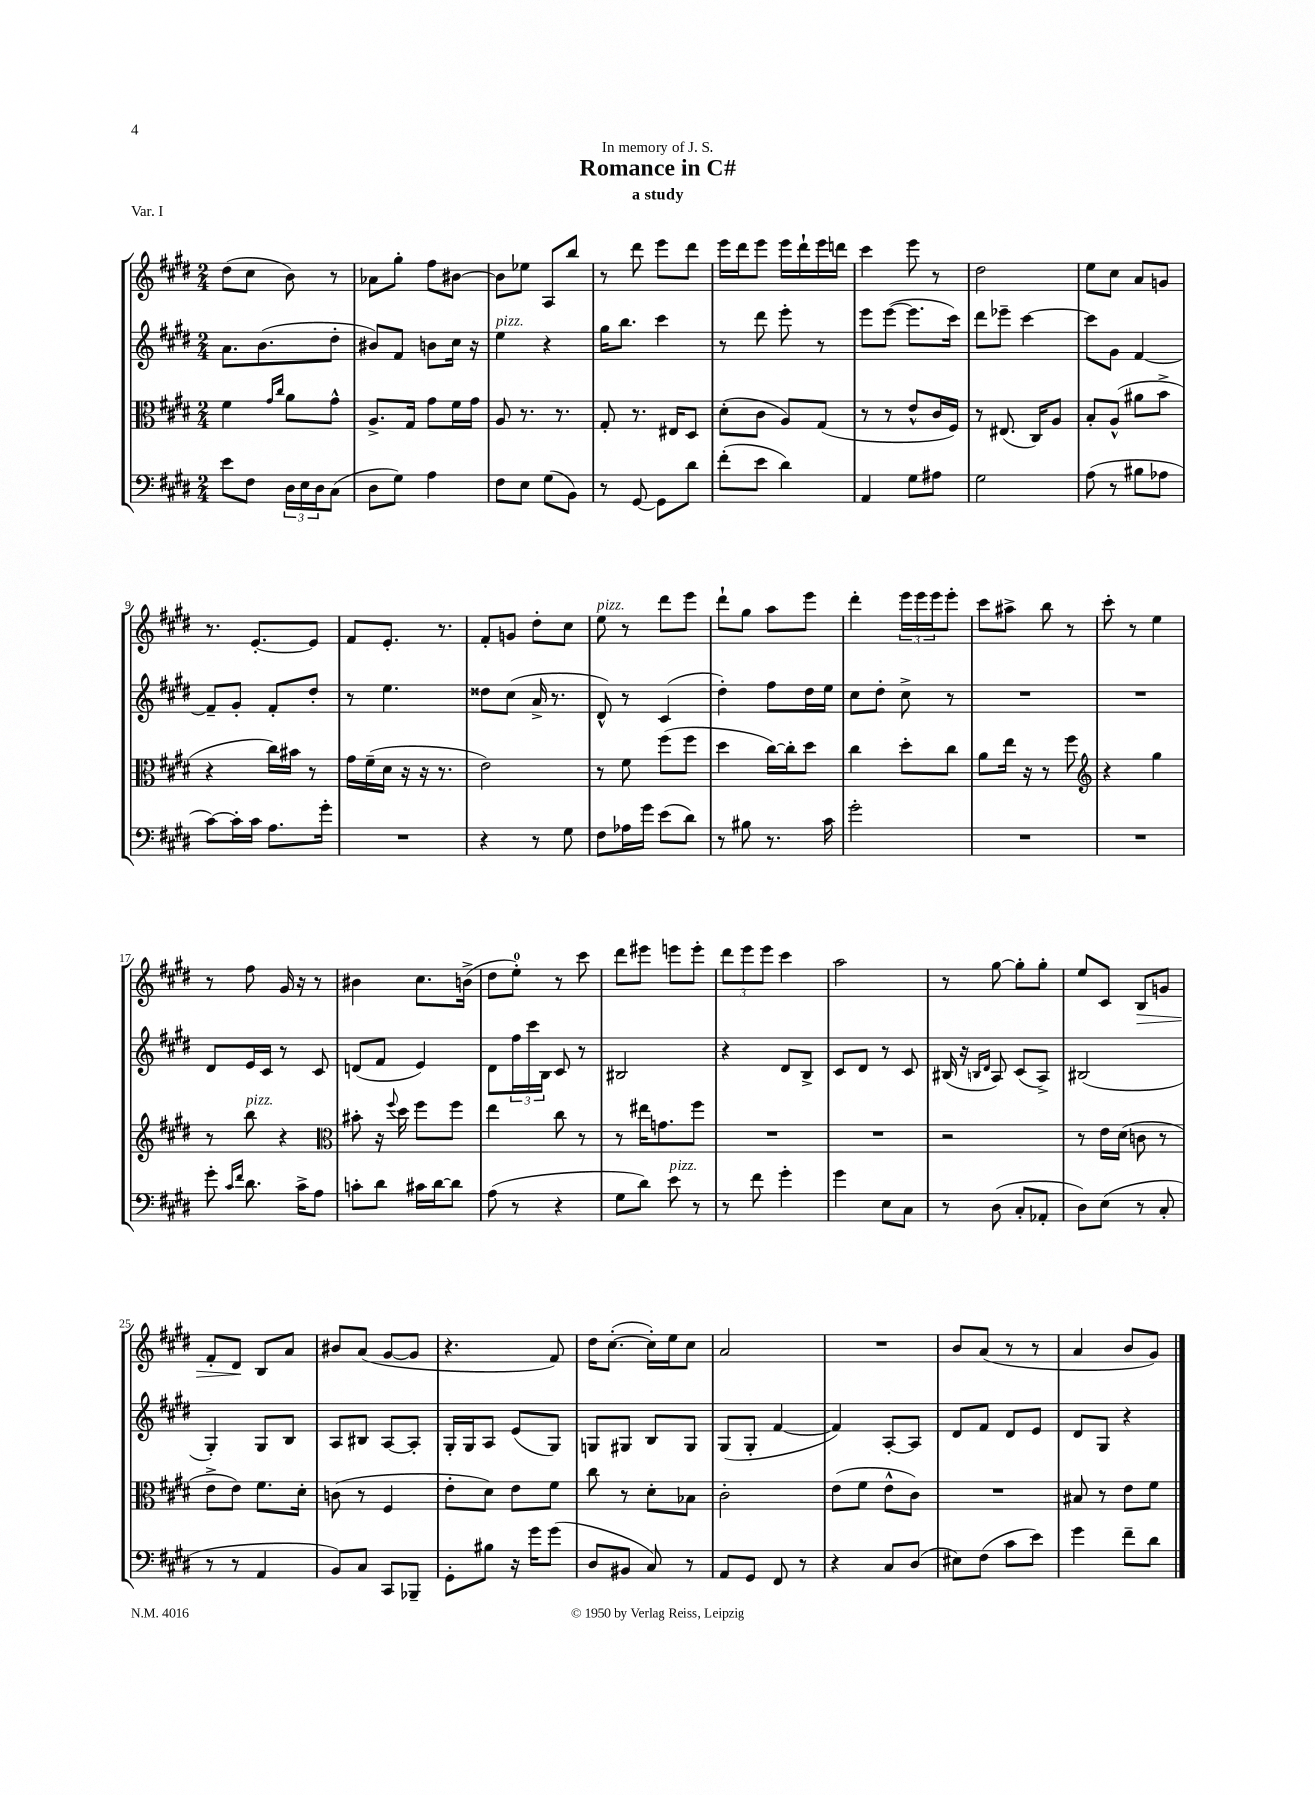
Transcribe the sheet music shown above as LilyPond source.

\header { title = "Romance in C#" subtitle = "a study" dedication = "In memory of J. S." piece = "Var. I" }
<<
\new StaffGroup <<
\new Staff = "s0" {
    \clef treble \key e \major \numericTimeSignature \time 2/4
    dis''8( cis''8 b'8) r8 |
    aes'8 gis''8-. fis''8 bis'8~ |
    bis'8 ees''8 a8 b''8 |
    r8 dis'''8 e'''8 dis'''8 |
    e'''16 dis'''16 e'''8 e'''16 dis'''16-! e'''16 d'''16 |
    cis'''4 e'''8 r8 |
    dis''2 |
    e''8 cis''8 a'8 g'8 |
    r8. e'8.~-. e'8 |
    fis'8 e'8.-. r8. |
    fis'8-. g'8 dis''8-. cis''8 |
    e''8^\markup { \italic "pizz." } r8 dis'''8 e'''8 |
    dis'''8-! gis''8 a''8 e'''8 |
    dis'''4-. \tuplet 3/2 { e'''16 e'''16 e'''16 } e'''8-. |
    cis'''8 ais''8-> b''8 r8 |
    cis'''8-. r8 e''4 |
    r8 fis''8 gis'16 r16 r8 |
    bis'4 cis''8. b'16->( |
    dis''8 e''8-0-.) r8 cis'''8 |
    dis'''8 eis'''8 e'''8 e'''8-. |
    \tuplet 3/2 { dis'''8 e'''8 e'''8 } cis'''4 |
    a''2 |
    r8 gis''8~ gis''8-. gis''8-. |
    e''8 cis'8 b8\> g'8 |
    fis'8-. dis'8\! b8 a'8 |
    bis'8 a'8( gis'8~ gis'8 |
    r4. fis'8) |
    dis''16 cis''8.~-.( cis''16-.) e''16 cis''8 |
    a'2 |
    R2 |
    b'8 a'8( r8 r8 |
    a'4 b'8 gis'8) \bar "|." |
}
\new Staff = "s1" {
    \clef treble \key e \major \numericTimeSignature \time 2/4
    a'8. b'8.( dis''8-. |
    bis'8) fis'8 b'8 cis''16 r16 |
    e''4^\markup { \italic "pizz." } r4 |
    gis''16 b''8. cis'''4 |
    r8 dis'''8 e'''8-. r8 |
    e'''8 e'''8~( e'''8. cis'''16) |
    dis'''8 ees'''8-- cis'''4~ |
    cis'''8 gis'8 fis'4~ |
    fis'8-- gis'8-. fis'8-. dis''8-. |
    r8 e''4. |
    disis''8 cis''8( a'16-> r8. |
    dis'8-^) r8 cis'4( |
    dis''4-.) fis''8 dis''16 e''16 |
    cis''8 dis''8-. cis''8-> r8 |
    R2 |
    R2 |
    dis'8 e'16 cis'16 r8 cis'8 |
    d'8( fis'8 e'4) |
    dis'8 \tuplet 3/2 { fis''16 cis'''16 b16 } cis'8 r8 |
    bis2 |
    r4 dis'8 b8-> |
    cis'8 dis'8 r8 cis'8 |
    bis16( r16 \grace { b16 dis'16 } a8) cis'8( a8->) |
    bis2( |
    gis4-.) gis8 b8 |
    a8 bis8 a8~ a8-. |
    gis16-. gis16 a8 e'8( gis8) |
    g8 gis8 b8 gis8 |
    gis8( gis8-. fis'4~ |
    fis'4) a8~-. a8 |
    dis'8 fis'8 dis'8 e'8 |
    dis'8 gis8 r4 \bar "|." |
}
\new Staff = "s2" {
    \clef alto \key e \major \numericTimeSignature \time 2/4
    fis'4 \grace { gis'16 cis''16 } a'8 gis'8-^ |
    a8.-> gis16 gis'8 fis'16 gis'16 |
    a8 r8. r8. |
    gis8-. r8. eis16 dis8 |
    dis'8-.( cis'8 a8) gis8( |
    r8 r8 e'8-^ cis'16 fis16) |
    r8 eis8.( cis16) a8 |
    b8-. a8-^( ais'8 b'8-> |
    r4 cis''16) bis'16 r8 |
    gis'16 fis'16--( dis'16 r16 r16 r8. |
    e'2) |
    r8 fis'8 fis''8( fis''8 |
    dis''4 cis''16~) cis''16-. dis''8 |
    cis''4 dis''8-. cis''8 |
    a'8 e''16 r16 r8 fis''8 |
    \clef treble r4 gis''4 |
    r8 b''8^\markup { \italic "pizz." } r4 |
    \clef alto bis'8-. r16 \appoggiatura { fis''8 } dis''16 fis''8 fis''8 |
    e''4 cis''8 r8 |
    r8 eis''16 g'8. fis''8 |
    R2 |
    R2 |
    r2 |
    r8 e'16 dis'16( c'8 r8 |
    e'8-> e'8) fis'8. dis'16-. |
    c'8( r8 fis4 |
    e'8-. dis'8) e'8 fis'8 |
    cis''8 r8 dis'8-. bes8 |
    cis'2-. |
    e'8( fis'8 e'8-^ cis'8) |
    R2 |
    bis8 r8 e'8 fis'8 \bar "|." |
}
\new Staff = "s3" {
    \clef bass \key e \major \numericTimeSignature \time 2/4
    e'8 fis8 \tuplet 3/2 { dis16 e16 dis16 } cis8( |
    dis8 gis8) a4 |
    fis8 e8 gis8( b,8) |
    r8 gis,8~ gis,8 dis'8 |
    fis'8-.( e'8 dis'4) |
    a,4 gis8 ais8 |
    gis2 |
    a8( r8 bis8 aes8 |
    cis'8~) cis'16-. cis'16 a8. gis'16-. |
    R2 |
    r4 r8 gis8 |
    fis8 aes16 gis'16 e'8( dis'8) |
    r8 bis8 r8. cis'16 |
    gis'2-. |
    R2 |
    R2 |
    gis'8-. \grace { cis'16 fis'16 } dis'8. cis'16-> a8 |
    c'8-. dis'8 cis'16 dis'16~ dis'8 |
    a8( r8 r4 |
    gis8 dis'8) e'8^\markup { \italic "pizz." } r8 |
    r8 fis'8 gis'4-. |
    gis'4 e8 cis8 |
    r8 dis8( cis8-. aes,8-. |
    dis8) e8( r8 cis8-. |
    r8 r8 a,4 |
    b,8) cis8 cis,8 bes,,8-- |
    gis,8-. bis8 r16 gis'16 gis'8( |
    dis8 bis,8 cis8) r8 |
    a,8 gis,8 fis,8 r8 |
    r4 cis8 dis8( |
    eis8) fis8( cis'8 e'8) |
    gis'4 fis'8-- dis'8 \bar "|." |
}
>>
>>
